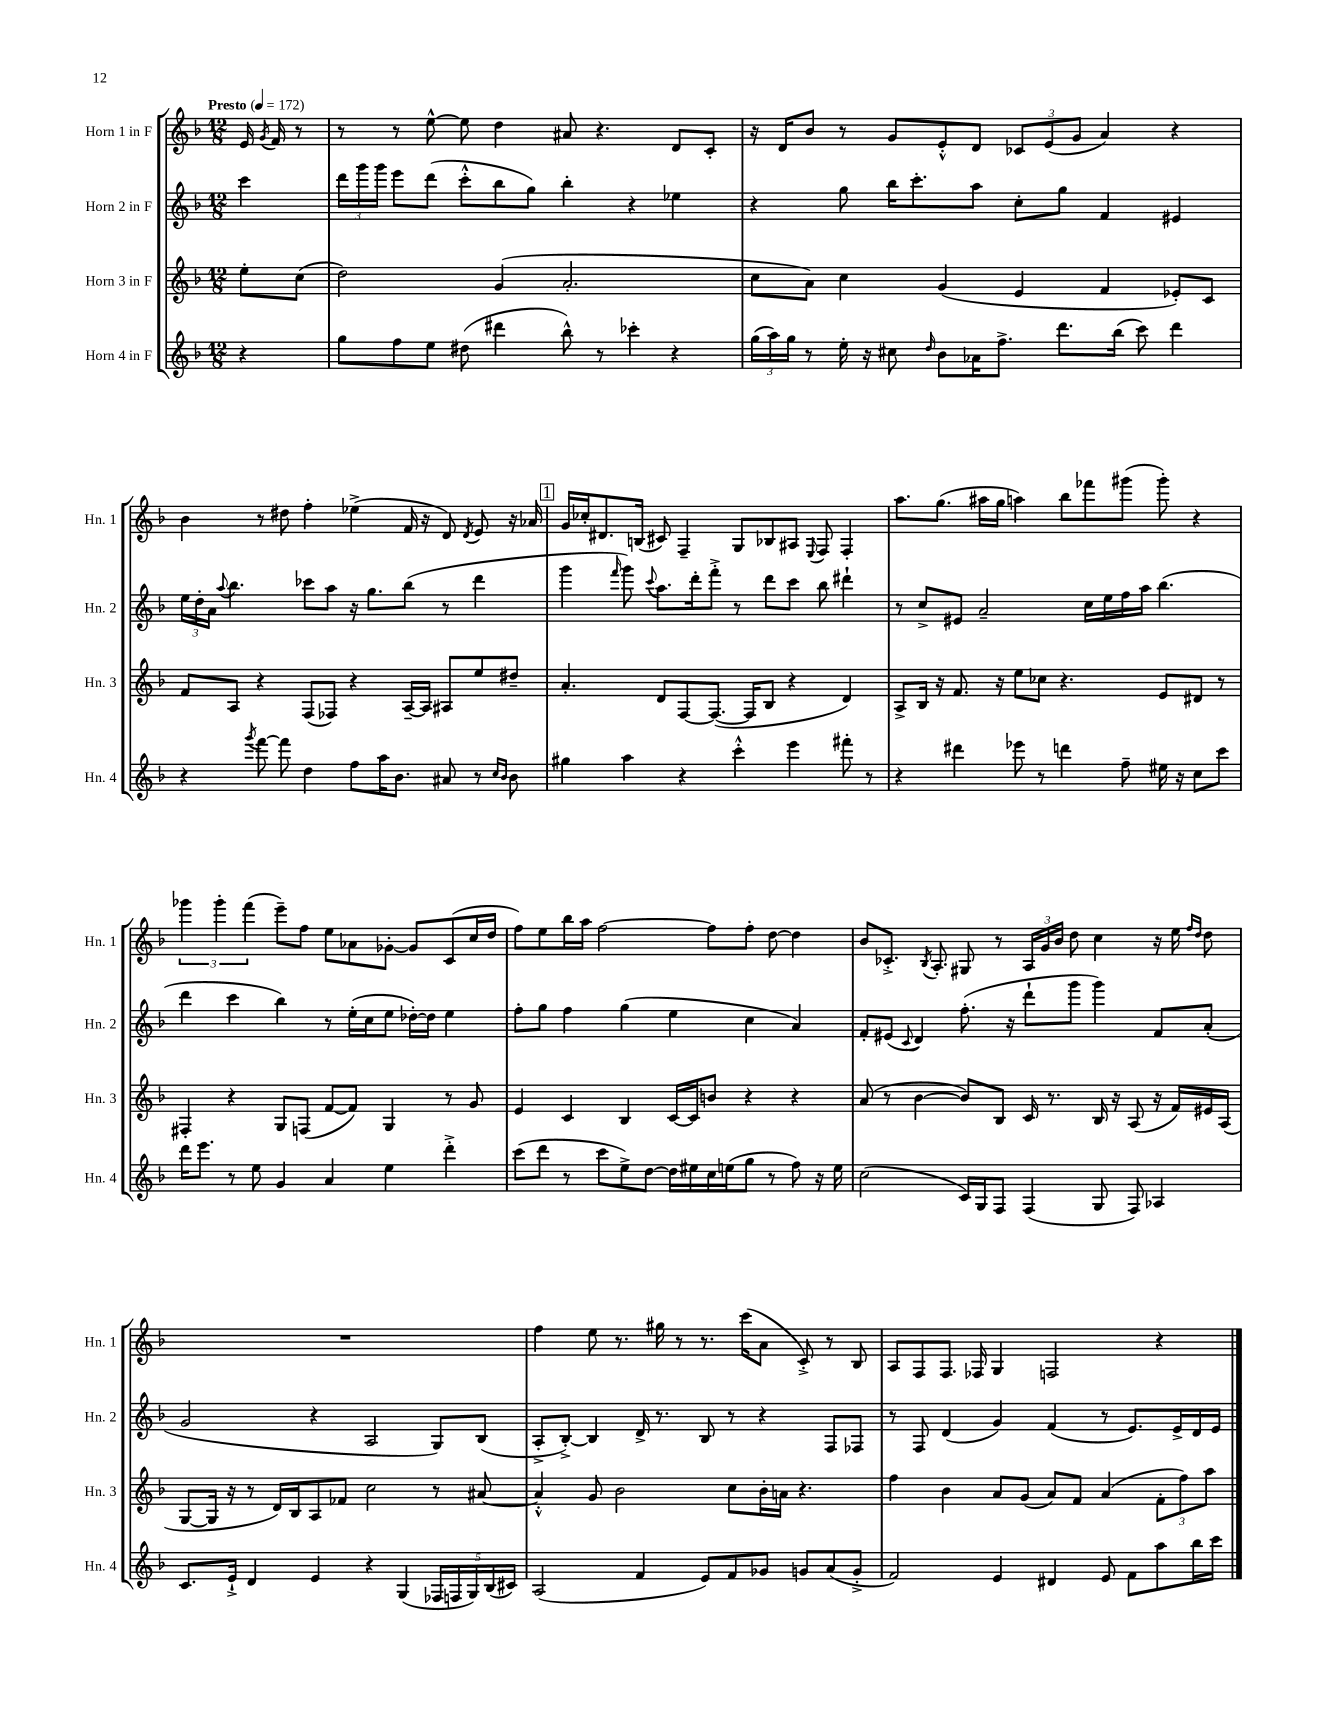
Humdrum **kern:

**kern	**kern	**kern	**kern
*staff4	*staff3	*staff2	*staff1
*clefG2	*clefG2	*clefG2	*clefG2
*k[b-]	*k[b-]	*k[b-]	*k[b-]
*M12/8	*M12/8	*M12/8	*M12/8
*MM172	*MM172	*MM172	*MM172
4r	8ee'	4ccc	16e
.	.	.	8qg
.	.	.	16f
.	(8cc	.	8r
=	=	=	=
8gg	2dd)	24ddd	8r
.	.	24ggg	.
.	.	24ggg	.
8ff	.	8eee	8r
8ee	.	(8ddd	[8ee^^
(8dd#	.	8ccc'^^	8ee]
4ddd#	(4g	8bb-	4dd
.	.	8gg)	.
8bb-^^)	2.a'	4bb-'	8a#
8r	.	.	4.r
4ccc-'	.	4r	.
4r	.	4ee-	8d
.	.	.	8c'
=	=	=	=
(24gg	8cc	4r	16r
24aa)	.	.	.
.	.	.	16d
24gg	.	.	.
8r	8a)	.	8b-
16ee'	4cc	8gg	8r
16r	.	.	.
8cc#	.	16bb-	8g
.	.	8.ccc'	.
16qqdd	.	.	.
8b-	(4g	.	8e'^^
16a-	.	8aa	8d
8.ff^	.	.	.
.	4e	8cc'	12c-
.	.	.	(12e
8.ddd	.	8gg	.
.	.	.	12g
.	4f	4f	4a)
(16bb-	.	.	.
8ccc)	.	.	.
4ddd	8e-')	4e#	4r
.	8c	.	.
=	=	=	=
4r	8f	24ee	4b-
.	.	24dd'	.
.	.	24a	.
.	.	8qqaa	.
.	8A	4.bb-	.
8qggg	.	.	.
[8fff	4r	.	8r
8fff]	.	.	8dd#
4dd	(8F	8ccc-	4ff'
.	8F-)	8aa	.
8ff	4r	16r	(4ee-^
.	.	8.gg	.
16aa	.	.	.
8.b-	.	.	.
.	[16A~	(8bb-	16f
.	16A]	.	16r
8a#	8A#	8r	8d)
.	.	.	8qd
8r	8ee	4ddd	8e
16qqcc	.	.	.
16qqb-	.	.	.
8b-	8dd#~	.	16r
.	.	.	16a-
=	=	=	=
4gg#	4.a'	4ggg	16g
.	.	.	16cc-'
.	.	.	8.d#
.	.	16qqfff	.
4aa	.	8ggg)	.
.	.	.	(16B
.	.	8qqccc	.
.	8d	8.aa	8c#)
4r	[8F	.	4F~
.	.	16ddd'	.
.	(8.F_	8fff'^	.
4ccc'^^	.	8r	8G
.	16F]	.	.
.	8B-	8ddd	8B-
4eee	4r	8ccc	8A#
.	.	.	8qqE
.	.	8bb-	8F
8fff#'	4d)	4ddd#`	4F'
8r	.	.	.
=	=	=	=
4r	8A^	8r	8.aa
.	16B-	8cc^	.
.	16r	.	(8.gg
4ddd#	8.f	8e#	.
.	.	2a~	16aa#
.	16r	.	16gg
8eee-	8ee	.	4aa)
8r	8cc-	.	.
4ddd	4.r	.	8bb-
.	.	16cc	8fff-
.	.	16ee	.
8ff~	.	16ff	(8ggg#
.	.	16aa	.
16ee#	8e	(4.bb-	8ggg#')
16r	.	.	.
8cc	8d#	.	4r
8ccc	8r	.	.
=	=	=	=
16ddd	4F#'	4ddd	6ggg-
8.eee	.	.	.
.	.	.	6ggg-'
8r	4r	4ccc	.
.	.	.	(6fff
8ee	.	.	.
4g	8G	4bb-)	8eee~)
.	(8F	.	8ff
4a	[8f	8r	8ee
.	8f])	(16ee'	8a-
.	.	16cc	.
4ee	4G	8ee	[8g-'
.	.	[16dd-')	8g-]
.	.	16dd-]	.
4ddd'^	8r	4ee	(8c
.	8g	.	16cc
.	.	.	16dd
=	=	=	=
(8ccc	4e	8ff'	8ff)
8ddd	.	8gg	8ee
8r	4c	4ff	16bb-
.	.	.	16aa
8ccc	.	.	[2ff
8ee^)	4B-	(4gg	.
[8dd	.	.	.
16dd]	[16c	4ee	.
16ee#	16c]	.	.
16cc	8b	.	8ff]
(16ee	.	.	.
8gg	4r	4cc	8ff'
8r	.	.	[8dd
8ff)	4r	4a)	4dd]
16r	.	.	.
16ee	.	.	.
=	=	=	=
(2cc	(8a	8f'	8b-
.	8r	(8e#	8.c-'^
.	.	8qqc	.
.	[4b-	4d)	.
.	.	.	8qB-
.	.	.	8.A'
16c)	8b-])	(8.ff'	8G#
16G	.	.	.
8F	8B-	.	8r
.	.	16r	.
(4F	16c	8ddd`	24A
.	.	.	24g
.	8.r	.	.
.	.	.	24b-
.	.	8ggg	8dd
8G	16B-	4ggg)	4cc
.	16r	.	.
8F)	(8A	.	.
4A-	16r	8f	16r
.	16f)	.	16ee
.	.	.	16qqff
.	.	.	16qqdd
.	16e#	(8a'	8dd
.	(16A	.	.
=	=	=	=
8.c	[8G	2g	1.r
.	16G]	.	.
16e`^	16r	.	.
4d	8r	.	.
.	16d)	.	.
.	16B-	.	.
4e	8A	4r	.
.	8f-	.	.
4r	2cc	2A	.
(4G	.	.	.
20F-	8r	8G)	.
20F	.	.	.
20G)	.	.	.
.	[8a#	(8B-	.
(20B-	.	.	.
20c#)	.	.	.
=	=	=	=
(2A	4a#'^^]	8A'^	4ff
.	.	[8B-'^)	.
.	8g	4B-]	8ee
.	2b-	.	8.r
4f	.	16d^	.
.	.	8.r	16gg#
.	.	.	8r
8e)	.	8B-	8.r
8f	8cc	8r	.
.	.	.	(16ccc
8g-	16b-'	4r	8a
.	16a	.	.
8g	4.r	.	8c'^)
(8a	.	8F	8r
8g'^	.	8F-	8B-
=	=	=	=
2f)	4ff	8r	8A
.	.	8F	8F
.	4b-	(4d	8.F
.	.	.	16F-
4e	8a	4g)	4G
.	(8g	.	.
4d#	8a)	(4f	2F
.	8f	.	.
8e	(4a	8r	.
8f	.	8.e)	.
8aa	12f'	.	4r
.	.	16e^	.
.	12ff)	.	.
16bb-	.	16d	.
.	12aa	.	.
16ccc	.	16e	.
==	==	==	==
*-	*-	*-	*-
